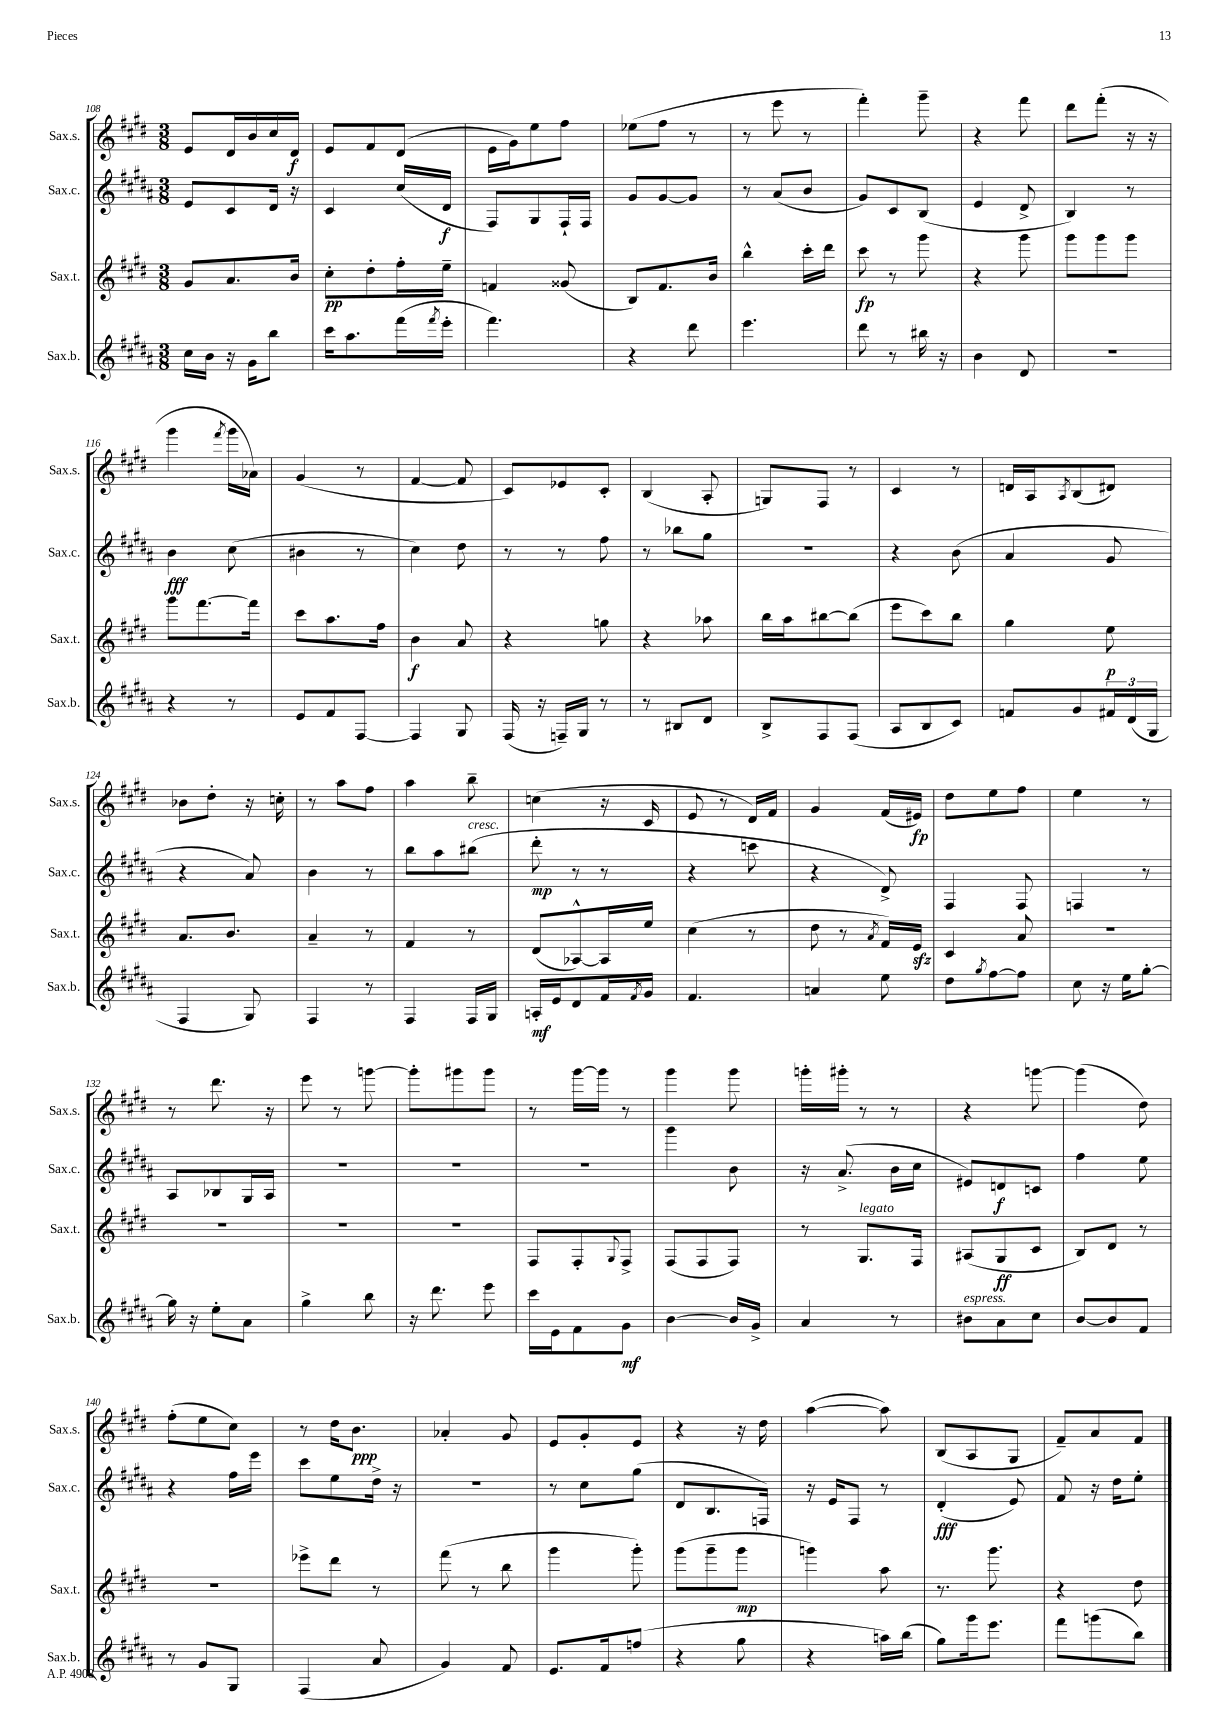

**kern	**dynam	**kern	**dynam	**kern	**dynam	**kern	**dynam
*part4	*part4	*part3	*part3	*part2	*part2	*part1	*part1
*staff4	*staff4	*staff3	*staff3	*staff2	*staff2	*staff1	*staff1
*I"Sax.b.	*	*I"Sax.t.	*	*I"Sax.c.	*	*I"Sax.s.	*
*I'Sax.b.	*	*I'Sax.t.	*	*I'Sax.c.	*	*I'Sax.s.	*
*clefG2	*	*clefG2	*	*clefG2	*	*clefG2	*
*k[f#c#g#d#a#]	*	*k[f#c#g#d#]	*	*k[f#c#g#d#a#]	*	*k[f#c#g#d#]	*
*M3/8	*	*M3/8	*	*M3/8	*	*M3/8	*
=108	=108	=108	=108	=108	=108	=108	=108
16cc#\LL	.	8g#/L	.	8e/L	.	8e/L	.
16b\JJ	.	.	.	.	.	.	.
16r	.	8.a/	.	8c#/	.	16d#/L	.
16g#\KL	.	.	.	.	.	16b/	.
8bb\J	.	.	.	16d#/Jk	.	16cc#/	.
.	.	16b/Jk	.	16r	.	16d#/JJ	f
=109	=109	=109	=109	=109	=109	=109	=109
16ccc#\KL	.	8cc#'\L	pp	4c#/	.	8e/L	.
8.aa#\	.	.	.	.	.	.	.
.	.	8dd#'\	.	.	.	8f#/	.
(16fff#\L	.	16ff#'\L	.	(16cc#/LL	.	(8d#/J	.
8qfff#/	.	.	.	.	.	.	.
16eee'\JJ	.	16ee~\JJ	.	16d#/JJ	f	.	.
=110	=110	=110	=110	=110	=110	=110	=110
4.fff#\)	.	4fn/	.	8F#/L)	.	16e\LL	.
.	.	.	.	.	.	16g#\J)	.
.	.	.	.	8G#/	.	8ee\	.
.	.	(8g##X/	.	16F#`/L	.	8ff#\J	.
.	.	.	.	16F#/JJ	.	.	.
=111	=111	=111	=111	=111	=111	=111	=111
4r	.	8B/L)	.	8g#/L	.	(8ee-X\L	.
.	.	8.f#/	.	[8g#/	.	8ff#\J	.
8ddd#\	.	.	.	8g#/J]	.	8r	.
.	.	16b/Jk	.	.	.	.	.
=112	=112	=112	=112	=112	=112	=112	=112
4.eee\	.	4bb^^\	.	8r	.	8r	.
.	.	.	.	(8a#/L	.	8eee\	.
.	.	16ccc#'\LL	.	8b/J	.	8r	.
.	.	16ddd#\JJ	.	.	.	.	.
=113	=113	=113	=113	=113	=113	=113	=113
8ddd#\	.	8ccc#\	fp	8g#/L)	.	4fff#'\)	.
8r	.	8r	.	8c#/	.	.	.
16bb#X\	.	8ggg#\	.	(8B/J	.	8ggg#~\	.
16r	.	.	.	.	.	.	.
=114	=114	=114	=114	=114	=114	=114	=114
4b\	.	4r	.	4e/	.	4r	.
8d#/	.	8ggg#\	.	8d#^/	.	8fff#\	.
=115	=115	=115	=115	=115	=115	=115	=115
4.r	.	8ggg#\L	.	4B/)	.	8ddd#\L	.
.	.	8ggg#\	.	.	.	(8fff#'\J	.
.	.	8ggg#\J	.	8r	.	16r	.
.	.	.	.	.	.	16r	.
!!LO:LB:g=z
=116	=116	=116	=116	=116	=116	=116	=116
4r	.	8ggg#\L	.	4b\	fff	4ggg#\	.
.	.	[8.fff#\	.	.	.	.	.
.	.	.	.	.	.	8qfff#/	.
8r	.	.	.	(8cc#\	.	16ggg#\LL	.
.	.	16fff#\Jk]	.	.	.	16a-X\JJ)	.
=117	=117	=117	=117	=117	=117	=117	=117
8e/L	.	8ccc#\L	.	4b#X\	.	(4g#/	.
8f#/	.	8.aa\	.	.	.	.	.
[8F#/J	.	.	.	8r	.	8r	.
.	.	16ff#\Jk	.	.	.	.	.
=118	=118	=118	=118	=118	=118	=118	=118
4F#/]	.	4b\	f	4cc#\)	.	[4f#/	.
8G#/	.	8a/	.	8dd#\	.	8f#/]	.
=119	=119	=119	=119	=119	=119	=119	=119
(16F#/	.	4r	.	8r	.	8c#/L)	.
16r	.	.	.	.	.	.	.
16Fn~/LL)	.	.	.	8r	.	8e-X/	.
16G#/JJ	.	.	.	.	.	.	.
8r	.	8ggn\	.	8ff#\	.	8c#'/J	.
=120	=120	=120	=120	=120	=120	=120	=120
8r	.	4r	.	8r	.	(4B/	.
8B#X/L	.	.	.	8bb-X\L	.	.	.
8d#/J	.	8aa-X\	.	8gg#\J	.	8A'/	.
=121	=121	=121	=121	=121	=121	=121	=121
8B^/L	.	16bb\LL	.	4.r	.	8Gn/L)	.
.	.	16aa\J	.	.	.	.	.
8F#/	.	[8bb#X\	.	.	.	8F#/J	.
(8F#/J	.	(8bb#\J]	.	.	.	8r	.
=122	=122	=122	=122	=122	=122	=122	=122
8A#/L	.	8eee\L	.	4r	.	4c#/	.
8B/	.	8ccc#\)	.	.	.	.	.
8c#/J)	.	8bb\J	.	(8b\	.	8r	.
=123	=123	=123	=123	=123	=123	=123	=123
8fn/L	.	4gg#\	.	4a#/	.	16dn/LL	.
.	.	.	.	.	.	16A/J	.
.	.	.	.	.	.	8qA/	.
8g#/	.	.	.	.	.	(8B/	.
24f#X/L	.	8ee\	p	8g#/	.	8d#X/J)	.
(24d#/	.	.	.	.	.	.	.
24G#/JJ	.	.	.	.	.	.	.
!!LO:LB:g=z
=124	=124	=124	=124	=124	=124	=124	=124
4F#/	.	8.a/L	.	4r	.	8b-X\L	.
.	.	.	.	.	.	8dd#'\J	.
.	.	8.b/J	.	.	.	.	.
8G#/)	.	.	.	8a#/)	.	16r	.
.	.	.	.	.	.	16ccn'\	.
=125	=125	=125	=125	=125	=125	=125	=125
4F#/	.	4a~/	.	4b\	.	8r	.
.	.	.	.	.	.	8aa\L	.
8r	.	8r	.	8r	.	8ff#\J	.
=126	=126	=126	=126	=126	=126	=126	=126
4F#/	.	4f#/	.	8bb\L	.	4aa\	.
.	.	.	.	8aa#\	.	.	.
!	!	!	!	!LO:TX:a:i:t=cresc.	!	!	!
16F#/LL	.	8r	.	(8bb#X\J	.	8bb~\	.
16G#/JJ	.	.	.	.	.	.	.
=127	=127	=127	=127	=127	=127	=127	=127
16An'/LL	mf	(8d#/L	.	8ddd#'\	mp	(4ccn\	.
16e/J	.	.	.	.	.	.	.
8d#/	.	[8A-X^^/)	.	8r	.	.	.
16f#/L	.	16A-/L]	.	8r	.	16r	.
8qf#/	.	.	.	.	.	.	.
16g#/JJ	.	16ee/JJ	.	.	.	16c#/	.
=128	=128	=128	=128	=128	=128	=128	=128
4.f#/	.	(4cc#\	.	4r	.	8e/	.
.	.	.	.	.	.	8r	.
.	.	8r	.	8cccn\	.	16d#/LL)	.
.	.	.	.	.	.	16f#/JJ	.
=129	=129	=129	=129	=129	=129	=129	=129
4an/	.	8dd#\	.	4r	.	4g#/	.
.	.	8r	.	.	.	.	.
.	.	8qa/	.	.	.	.	.
8ee\	.	16f#/LL)	.	8d#^/)	.	(16f#/LL	.
.	.	16ezz/JJ	.	.	.	16e#X/JJ)	fp
=130	=130	=130	=130	=130	=130	=130	=130
8dd#\L	.	4c#/	.	4F#/	.	8dd#\L	.
8qgg#/	.	.	.	.	.	.	.
[8ff#\	.	.	.	.	.	8ee\	.
8ff#\J]	.	8a/	.	8F#/	.	8ff#\J	.
=131	=131	=131	=131	=131	=131	=131	=131
8cc#\	.	4.r	.	4Fn/	.	4ee\	.
16r	.	.	.	.	.	.	.
16ee\KL	.	.	.	.	.	.	.
[8gg#'\J	.	.	.	8r	.	8r	.
!!LO:LB:g=z
=132	=132	=132	=132	=132	=132	=132	=132
16gg#\]	.	4.r	.	8A#/L	.	8r	.
16r	.	.	.	.	.	.	.
8ee'\L	.	.	.	8B-X/	.	8.ddd#\	.
8a#\J	.	.	.	16G#/L	.	.	.
.	.	.	.	16A#/JJ	.	16r	.
=133	=133	=133	=133	=133	=133	=133	=133
4gg#^\	.	4.r	.	4.r	.	8eee\	.
.	.	.	.	.	.	8r	.
8bb\	.	.	.	.	.	[8gggn\	.
=134	=134	=134	=134	=134	=134	=134	=134
16r	.	4.r	.	4.r	.	8ggg'\L]	.
8.ddd#\	.	.	.	.	.	.	.
.	.	.	.	.	.	8ggg#X\	.
8eee\	.	.	.	.	.	8ggg#\J	.
=135	=135	=135	=135	=135	=135	=135	=135
16ccc#\LL	.	8F#/L	.	4.r	.	8r	.
16e\J	.	.	.	.	.	.	.
8f#\	.	8F#'/	.	.	.	[16ggg#\LL	.
.	.	.	.	.	.	16ggg#\JJ]	.
.	.	8qqG#/	.	.	.	.	.
8g#\J	mf	8F#^/J	.	.	.	8r	.
=136	=136	=136	=136	=136	=136	=136	=136
[4b\	.	(8F#/L	.	4ggg#\	.	4ggg#\	.
.	.	8F#/	.	.	.	.	.
16b/LL]	.	8F#/J)	.	8b\	.	8ggg#\	.
16g#^/JJ	.	.	.	.	.	.	.
=137	=137	=137	=137	=137	=137	=137	=137
4a#/	.	8r	.	16r	.	16gggn'\LL	.
.	.	.	.	(8.a#^/	.	16ggg#X'\JJ	.
!	!	!LO:TX:a:i:t=legato	!	!	!	!	!
.	.	8.G#/L	.	.	.	8r	.
8r	.	.	.	16b\LL	.	8r	.
.	.	16F#/Jk	.	16cc#\JJ	.	.	.
=138	=138	=138	=138	=138	=138	=138	=138
!LO:TX:a:i:t=espress.	!	!	!	!	!	!	!
8b#X\L	.	(8A#X/L	.	8e#X/L)	.	4r	.
8a#\	.	8G#/	ff	8dn/	f	.	.
8cc#\J	.	8c#/J	.	8cn/J	.	[8gggn\	.
=139	=139	=139	=139	=139	=139	=139	=139
[8b/L	.	8B/L)	.	4ff#\	.	(4ggg\]	.
8b/]	.	8d#/J	.	.	.	.	.
8f#/J	.	8r	.	8ee\	.	8dd#\)	.
!!LO:LB:g=z
=140	=140	=140	=140	=140	=140	=140	=140
8r	.	4.r	.	4r	.	(8ff#'\L	.
8g#/L	.	.	.	.	.	8ee\	.
8G#/J	.	.	.	16ff#\LL	.	8cc#\J)	.
.	.	.	.	16eee\JJ	.	.	.
=141	=141	=141	=141	=141	=141	=141	=141
(4F#/	.	8eee-X^\L	.	8ccc#\L	.	8r	.
.	.	8ddd#\J	.	8ee\	.	16dd#\KL	.
.	.	.	.	.	.	8.b\J	ppp
8a#/	.	8r	.	16dd#^\Jk	.	.	.
.	.	.	.	16r	.	.	.
=142	=142	=142	=142	=142	=142	=142	=142
4g#/)	.	(8fff#\	.	4.r	.	4a-X'/	.
.	.	8r	.	.	.	.	.
8f#/	.	8bb\	.	.	.	8g#/	.
=143	=143	=143	=143	=143	=143	=143	=143
8.e/L	.	4ggg#\	.	8r	.	8e/L	.
.	.	.	.	8cc#\L	.	8g#'/	.
16f#/k	.	.	.	.	.	.	.
(8ffn/J	.	8ggg#'\)	.	(8gg#\J	.	8e/J	.
=144	=144	=144	=144	=144	=144	=144	=144
4r	.	(8ggg#\L	.	8d#/L	.	4r	.
.	.	8ggg#~\	.	8.B/	.	.	.
8gg#\	.	8ggg#\J	mp	.	.	16r	.
.	.	.	.	16Fn/Jk)	.	16dd#\	.
=145	=145	=145	=145	=145	=145	=145	=145
4r	.	4gggn\)	.	16r	.	([4aa\	.
.	.	.	.	16e/KL	.	.	.
.	.	.	.	8F#/J	.	.	.
16aan\LL)	.	8aa\	.	8r	.	8aa\])	.
(16bb\JJ	.	.	.	.	.	.	.
=146	=146	=146	=146	=146	=146	=146	=146
8gg#\L)	.	8.r	.	(4d#'/	fff	(8B/L	.
16ggg#\k	.	.	.	.	.	8A/	.
8.eee\J	.	8.ggg#\	.	.	.	.	.
.	.	.	.	8e/)	.	8G#/J	.
=147	=147	=147	=147	=147	=147	=147	=147
8fff#\L	.	4r	.	8f#/	.	8f#~/L)	.
(8gggn\	.	.	.	16r	.	8a/	.
.	.	.	.	16dd#\KL	.	.	.
8bb\J)	.	8dd#\	.	8ee'\J	.	8f#/J	.
==	==	==	==	==	==	==	==
*-	*-	*-	*-	*-	*-	*-	*-
